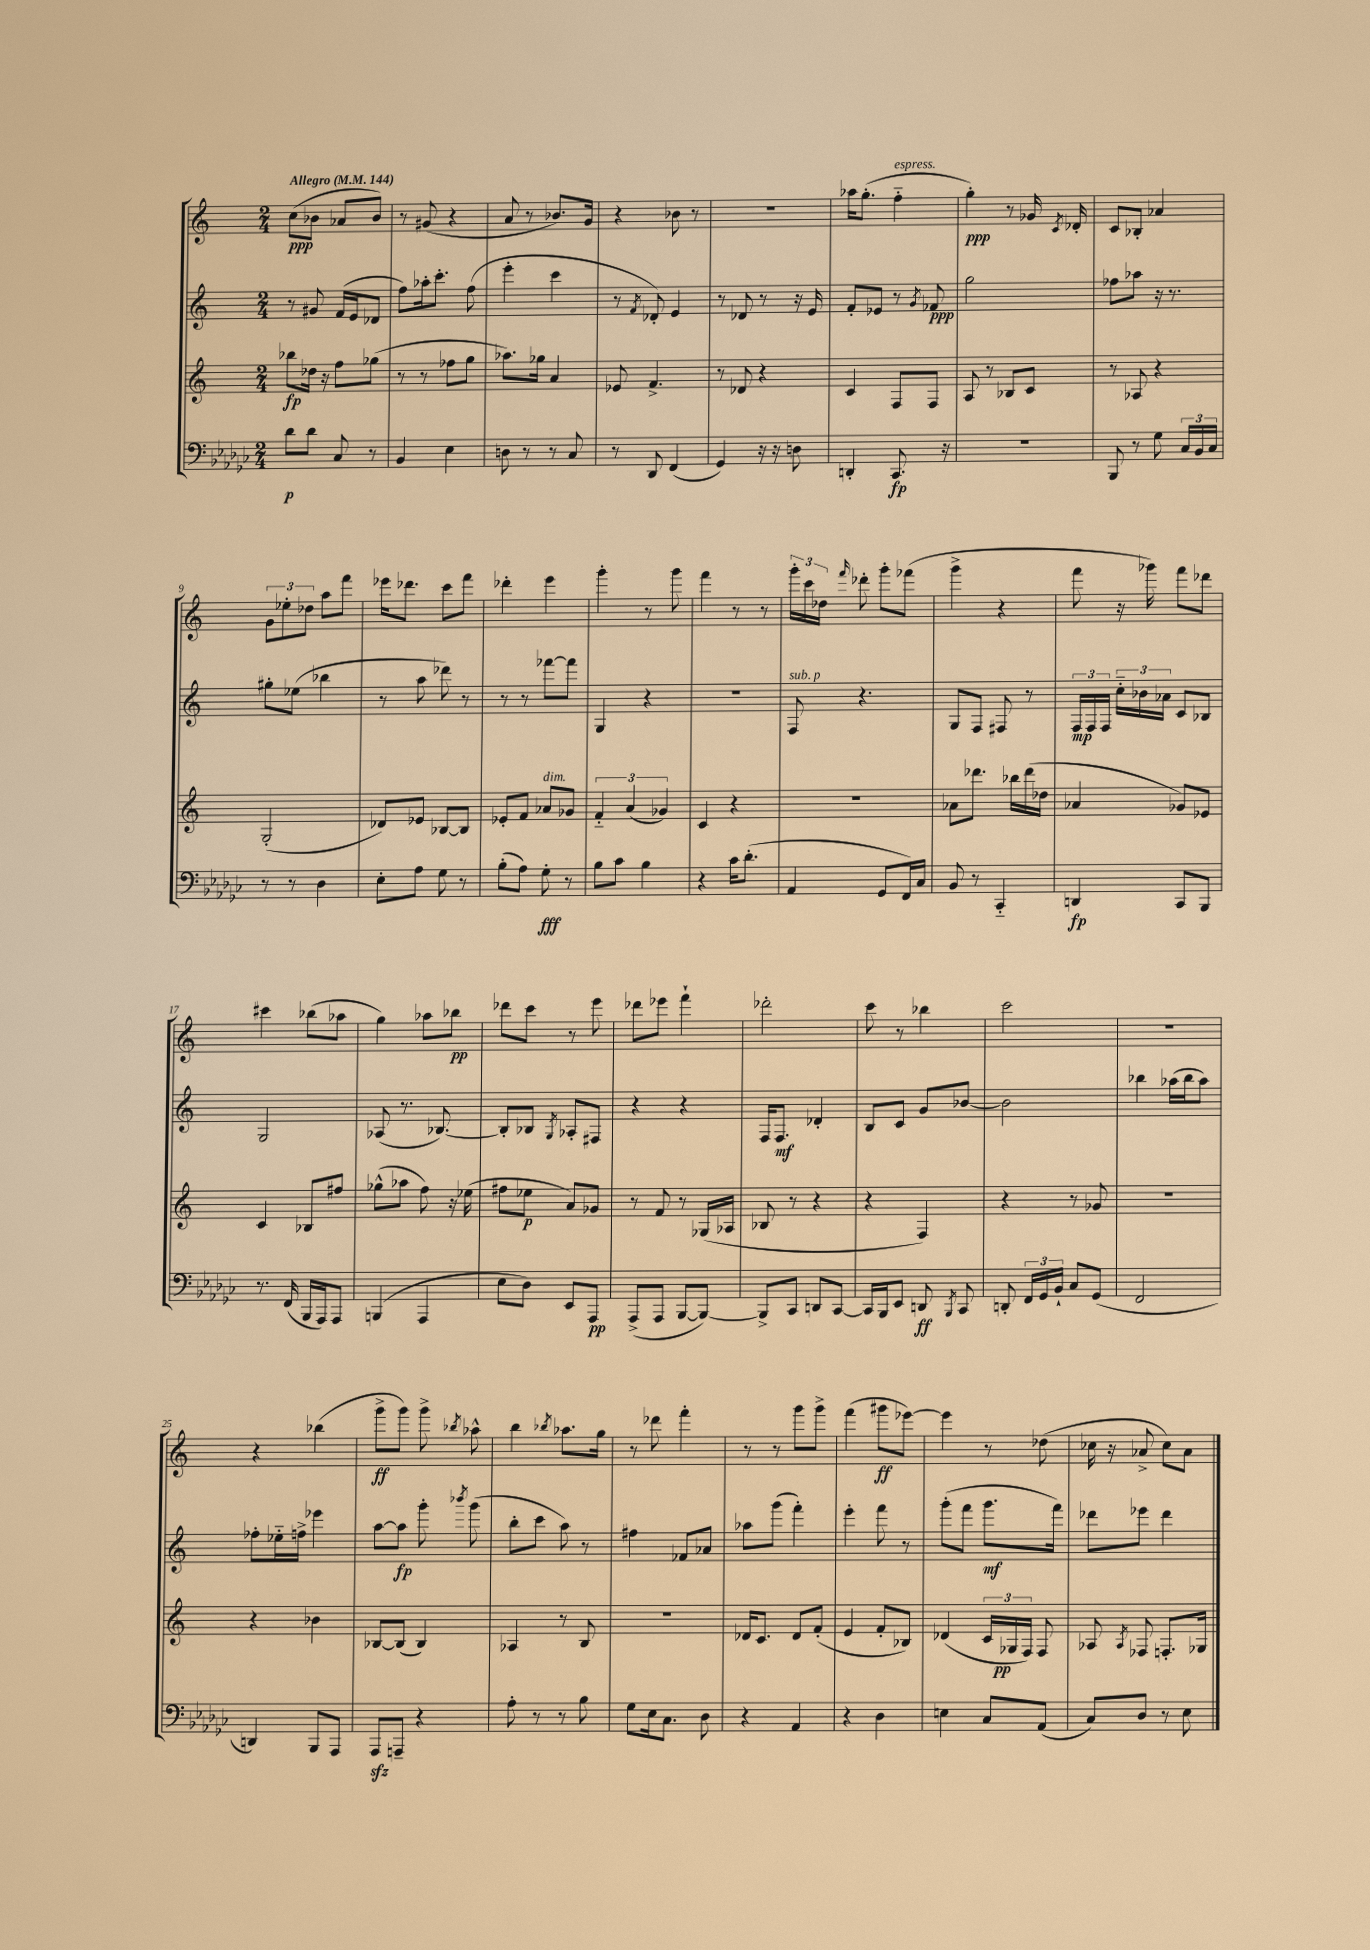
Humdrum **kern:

**kern	**kern	**kern	**kern
*staff4	*staff3	*staff2	*staff1
*clefF4	*clefG2	*clefG2	*clefG2
*k[b-e-a-d-g-c-]	*k[]	*k[]	*k[]
*M2/4	*M2/4	*M2/4	*M2/4
*MM144	*MM144	*MM144	*MM144
8d-	8bb-	8r	(8cc
8d-	16dd-	8g#	8b-
.	16r	.	.
8C-	8ff	(16f	8a-
.	.	16e	.
8r	(8gg-	8d-	8b-)
=	=	=	=
4BB-	8r	8ff)	8r
.	8r	16aa-'	(8g#
.	.	8.ccc'	.
4E-	8ff-	.	4r
.	8gg	(8ff	.
=	=	=	=
8D	8.aa-)	4eee'	8a
8r	.	.	8r
.	16gg-	.	.
8r	4a	4ccc	8.b-)
8C-	.	.	.
.	.	.	16g
=	=	=	=
8r	8e-	8r	4r
.	.	8qf	.
8DD-	4.f^	8d-')	.
(4FF	.	4e	8b-
.	.	.	8r
=	=	=	=
4GG-)	8r	8r	2r
.	8d-	8d-	.
16r	4r	8r	.
16r	.	.	.
8D	.	16r	.
.	.	16e	.
=	=	=	=
4DD'	4c	8f'	16aa-
.	.	.	(8.gg'
.	.	8e-	.
8.CC-	8F	8r	4ff'~
.	.	8qg	.
.	8F	8f-	.
16r	.	.	.
=	=	=	=
2r	8A	2gg	4gg')
.	8r	.	.
.	8B-	.	8r
.	8c	.	16g-
.	.	.	8qc
.	.	.	16d-'
=	=	=	=
8BBB-	8r	8ff-	8c
8r	8A-	8aa-	8B-'
8G-	4r	16r	4a-
.	.	8.r	.
24C-	.	.	.
24BB-	.	.	.
24C-	.	.	.
=	=	=	=
8r	(2G'	8gg#'	12g
.	.	.	12ee-'
8r	.	(8ee-	.
.	.	.	12dd-
4D-	.	4bb-	8aa
.	.	.	8fff
=	=	=	=
8E-'	8d-)	8r	16eee-
.	.	.	8.ddd-
8A-	8e-	8aa	.
8G-	[8B-	8ddd-)	8ccc
8r	8B-]	8r	8fff
=	=	=	=
(8B-'	8e-'	8r	4ddd-'
8A-)	8f	8r	.
8G-'	8a-	[8fff-	4eee
8r	8g-	8fff-]	.
=	=	=	=
8B-	6f'~	4G	4ggg'
8c-	.	.	.
.	(6a	.	.
4B-	.	4r	8r
.	6g-)	.	.
.	.	.	8ggg
=	=	=	=
4r	4c	2r	4fff
16c-	4r	.	8r
(8.d-'	.	.	.
.	.	.	8r
=	=	=	=
4AA-	2r	8F	24ggg'
.	.	.	24ccc
.	.	.	24dd-
.	.	.	16qqfff
.	.	4.r	8ddd-'
8GG-	.	.	8ggg'
16FF)	.	.	(8fff-
16C-	.	.	.
=	=	=	=
8BB-	8a-	8G	4ggg^
8r	8.ddd-	8F	.
4CC-'~	.	8F#	4r
.	16bb-	.	.
.	(16ddd-	8r	.
.	16dd-	.	.
=	=	=	=
4DD	4a-	24F	8fff
.	.	24F	.
.	.	24F	.
.	.	24cc'~	16r
.	.	24b-	.
.	.	.	16ggg-)
.	.	24a-	.
8CC-	8g-)	8c	8fff
8BBB-	8e-	8B-	8ddd-
=	=	=	=
8.r	4c	2G	4ccc#
(16FF	.	.	.
16BBB-	8B-	.	(8bb-
16AAA-)	.	.	.
8AAA-	8ff#	.	8aa-
=	=	=	=
(4BBB	(8gg-^^	(8A-	4gg)
.	8aa-	8.r	.
4AAA-	8ff)	.	8aa-
.	.	[8.B-)	.
.	16r	.	8bb-
.	(16ee-	.	.
=	=	=	=
8E-	8ff#	8B-']	8ddd-
8D-)	8ee-	8B-	8ccc
.	.	8qG	.
8EE-	8a)	8A-'	8r
8AAA-	8g-	8F#	8eee
=	=	=	=
(8AAA-^	8r	4r	8ddd-
8AAA-	8f	.	8eee-
[8BBB-	8r	4r	4fff`
8BBB-_)	(16G-	.	.
.	16A-	.	.
=	=	=	=
8BBB-^]	8B-	16F	2ddd-'
.	.	8.F	.
8CC-	8r	.	.
8DD	4r	4d-'	.
[8CC-	.	.	.
=	=	=	=
16CC-]	4r	8B	8ccc
16BBB-	.	.	.
8EE-	.	8c	8r
8DD	4F)	8g	4bb-
8qBBB-	.	.	.
8CC-	.	[8b-	.
=	=	=	=
8DD'	4r	2b-]	2ccc
24FF	.	.	.
24GG-	.	.	.
24BB-`	.	.	.
8C-	8r	.	.
(8GG-	8g-	.	.
=	=	=	=
2FF	2r	4bb-	2r
.	.	(16aa-	.
.	.	16bb-	.
.	.	8aa-)	.
=	=	=	=
4DD)	4r	8ff-'	4r
.	.	16ee-'~	.
.	.	16ff^	.
8BBB-	4b-	4eee-	(4bb-
8AAA-	.	.	.
=	=	=	=
8AAA-	[8B-	[8aa	8ggg^
8AAA~	(8B-]	8aa]	8ggg)
4r	4B-)	8ggg'	8ggg^
.	.	8qbbb-	8qbb-
.	.	(8ggg	8aa-^^
=	=	=	=
8A-'	4A-	8bb'	4bb
8r	.	8ccc	.
.	.	.	8qbb-
8r	8r	8aa)	8.aa-
8B-	8B	8r	.
.	.	.	16gg
=	=	=	=
8G-	2r	4ff#	8r
16E-	.	.	8ddd-
8.C-	.	.	.
.	.	8f-	4fff'
8D-	.	8a-	.
=	=	=	=
4r	16d-	8aa-	8r
.	8.c	.	.
.	.	(8ggg	8r
4AA-	8d-	4fff')	8ggg
.	(8f'	.	8ggg^
=	=	=	=
4r	4e	4eee'	(4fff
4D-	8f'	8fff	8ggg#
.	8B-)	8r	[8eee-)
=	=	=	=
4E	(4d-	(8ggg'	4eee-]
.	.	8fff	.
8C-	24c	8.ggg	8r
.	24G-	.	.
.	24F)	.	.
(8AA-	8F	.	(8dd-
.	.	16fff)	.
=	=	=	=
8C-)	8A-	8ddd-	16cc-
.	.	.	16r
.	8qA-	.	.
8D-	8F-	8eee-	8a-^
8r	8.F'	4ddd-	8cc-)
8E-	.	.	8a-
.	16G-	.	.
==	==	==	==
*-	*-	*-	*-
